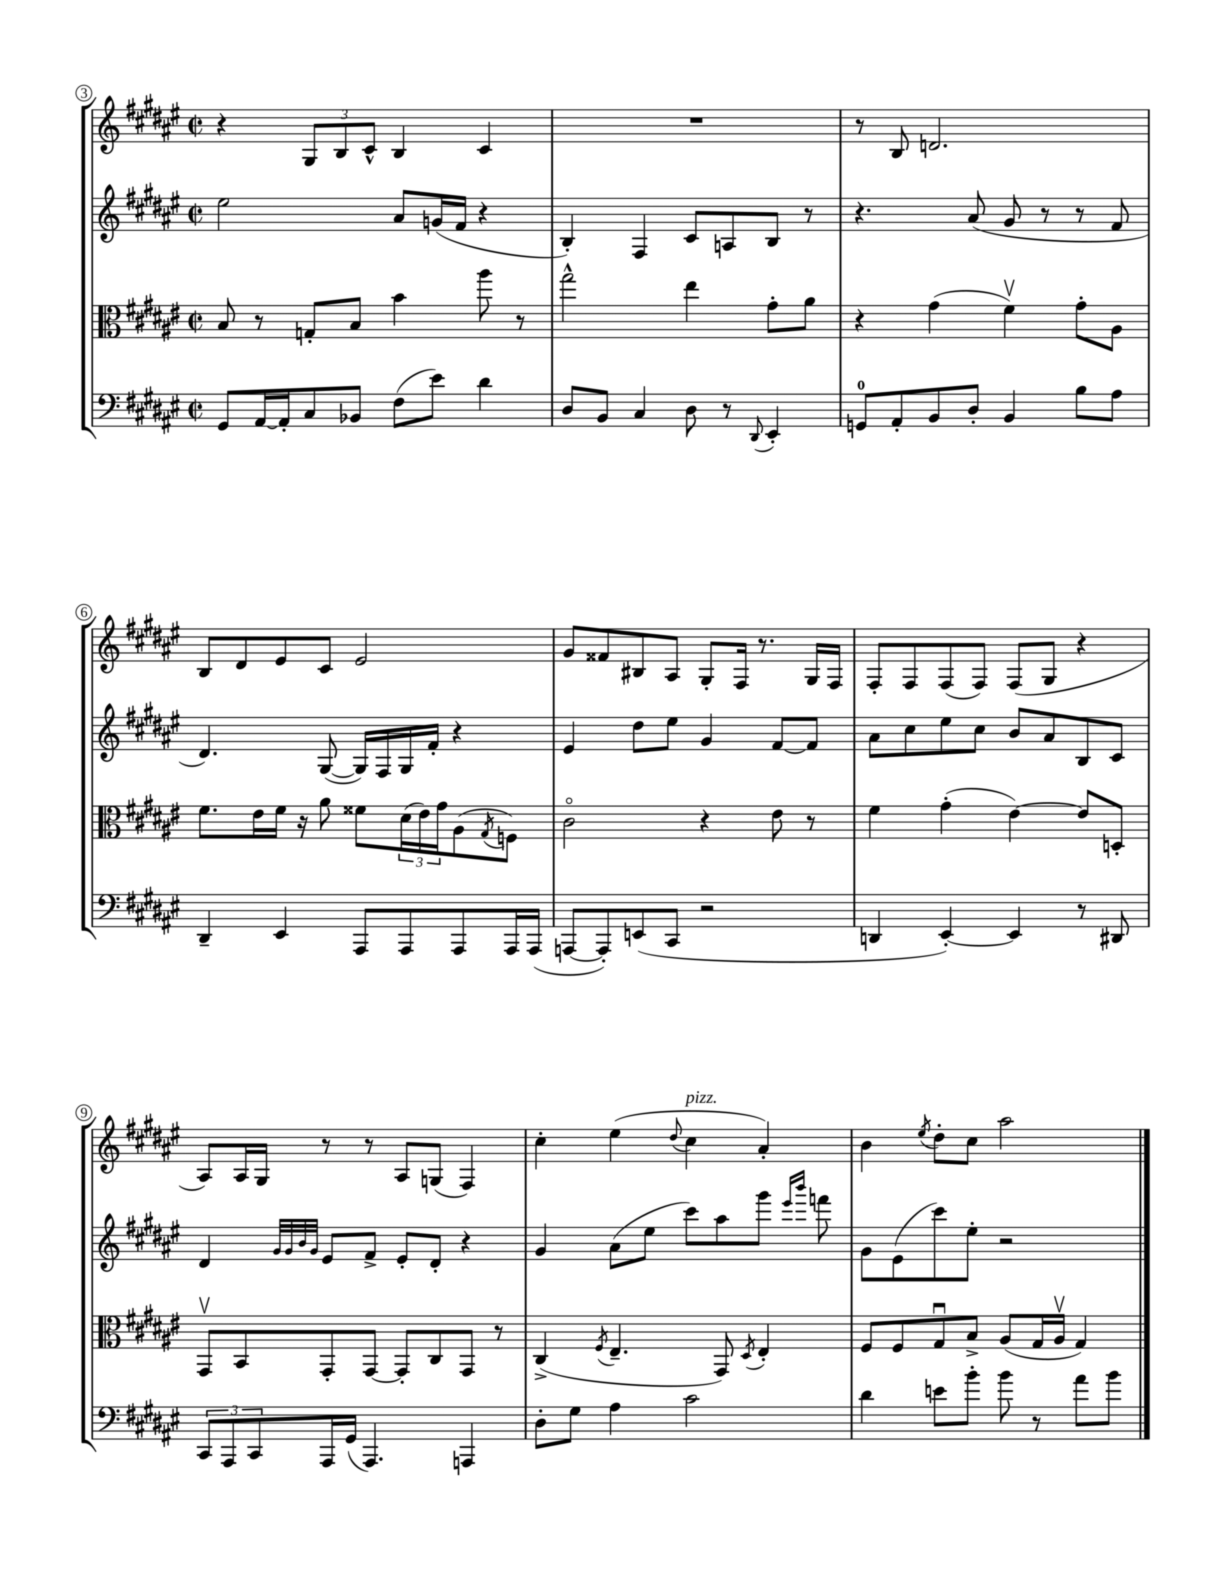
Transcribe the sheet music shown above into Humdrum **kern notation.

**kern	**kern	**kern	**kern
*staff4	*staff3	*staff2	*staff1
*clefF4	*clefC3	*clefG2	*clefG2
*k[f#c#g#d#a#e#]	*k[f#c#g#d#a#e#]	*k[f#c#g#d#a#e#]	*k[f#c#g#d#a#e#]
*M2/2	*M2/2	*M2/2	*M2/2
*met(c|)	*met(c|)	*met(c|)	*met(c|)
8GG#/L	8B/	2ee#\	4r
[16AA#/L	8r	.	.
16AA#'/]J	.	.	.
8C#/	8G'/L	.	12G#/L
.	.	.	12B/
8BB-/J	8B/J	.	.
.	.	.	12c#^^/J
(8F#\L	4b\	8a#/L	4B/
8e#\J)	.	(16g/L	.
.	.	16f#/JJ	.
4d#\	8aa#\	4r	4c#/
.	8r	.	.
=	=	=	=
8D#/L	2gg#^^\	4B'/)	1r
8BB/J	.	.	.
4C#/	.	4F#/	.
8D#\	4ee#\	8c#/L	.
8r	.	8A/	.
8qqDD#/	.	.	.
4EE#'/	8g#'\L	8B/J	.
.	8a#\J	8r	.
=	=	=	=
8GG/L	4r	4.r	8r
8AA#'/	.	.	8B/
8BB/	(4g#\	.	2.d/
8D#'/J	.	(8a#/	.
4BB/	4f#v\)	8g#/	.
.	.	8r	.
8B\L	8g#'\L	8r	.
8A#\J	8A#\J	8f#/	.
=	=	=	=
4DD#~/	8.f#\L	4.d#/)	8B/L
.	.	.	8d#/
.	16e#\L	.	.
4EE#/	16f#\JJ	.	8e#/
.	16r	.	.
.	8a#\	([8G#/	8c#/J
8AAA#/L	8f##\L	16G#/]LL)	2e#/
.	.	16F#/	.
8AAA#/	(24d#\L	16G#/	.
.	24e#\)	.	.
.	.	16f#'/JJ	.
.	24g#\J	.	.
8AAA#/	(8A#\	4r	.
.	8qG#/	.	.
16AAA#/L	8F\J)	.	.
(16AAA#/JJ	.	.	.
=	=	=	=
[8AAA/L	2c#o\	4e#/	8g#/L
8AAA'/])	.	.	8f##/
(8EE/	.	8dd#\L	8B#/
8CC#/J	.	8ee#\J	8A#/J
2r	4r	4g#/	8G#'/L
.	.	.	16F#/Jk
.	.	.	8.r
.	8e#\	[8f#/L	.
.	8r	8f#/]J	16G#/LL
.	.	.	16F#/JJ
=	=	=	=
4DD/	4f#\	8a#\L	8F#'/L
.	.	8cc#\	8F#/
[4EE#'/)	(4g#'\	8ee#\	(8F#/
.	.	8cc#\J	8F#/J)
4EE#/]	[4e#\)	8b/L	(8F#/L
.	.	8a#/	8G#/J
8r	8e#/]L	8B/	4r
8DD#/	8D'/J	8c#/J	.
=	=	=	=
12CC#/L	8GG#v/L	4d#/	8A#/L)
12AAA#/	.	.	.
.	8BB/	.	16A#/L
12CC#/	.	.	.
.	.	.	16G#/JJ
.	.	32qqg#/LLL	.
.	.	32qqg#/	.
.	.	32qqb/	.
.	.	32qqg#/JJJ	.
16AAA#/L	8GG#'/	8e#/L	8r
(16GG#/JJ	.	.	.
4.AAA#/)	[8GG#/J	8f#^/J	8r
.	8GG#'/]L	8e#'/L	8A#/L
.	8C#/	8d#'/J	(8G/J
4AAA/	8GG#/J	4r	4F#/)
.	8r	.	.
=	=	=	=
8D#'\L	(4C#^/	4g#/	4cc#'\
8G#\J	.	.	.
.	8qF#/	.	.
4A#\	4.E#~/	(8a#\L	(4ee#\
.	.	8ee#\J	.
.	.	.	8qqdd#/
2c#\	.	8ccc#\L)	4cc#\
.	8GG#/)	8aa#\	.
.	8qD#/	.	.
.	4E#'/	8ggg#\J	4a#'/)
.	.	16qqeee#/LL	.
.	.	16qqbbb/JJ	.
.	.	8fff\	.
=	=	=	=
4d#\	8F#/L	8g#\L	4b\
.	8F#/	(8e#\	.
.	.	.	8qee#/
8e\L	8G#u/	8ccc#\)	8dd#'\L
8b'\J	8B^/J	8ee#'\J	8cc#\J
8b\	(8A#/L	2r	2aa#\
8r	16G#/L	.	.
.	16A#v/JJ	.	.
8a#\L	4G#/)	.	.
8b\J	.	.	.
==	==	==	==
*-	*-	*-	*-
